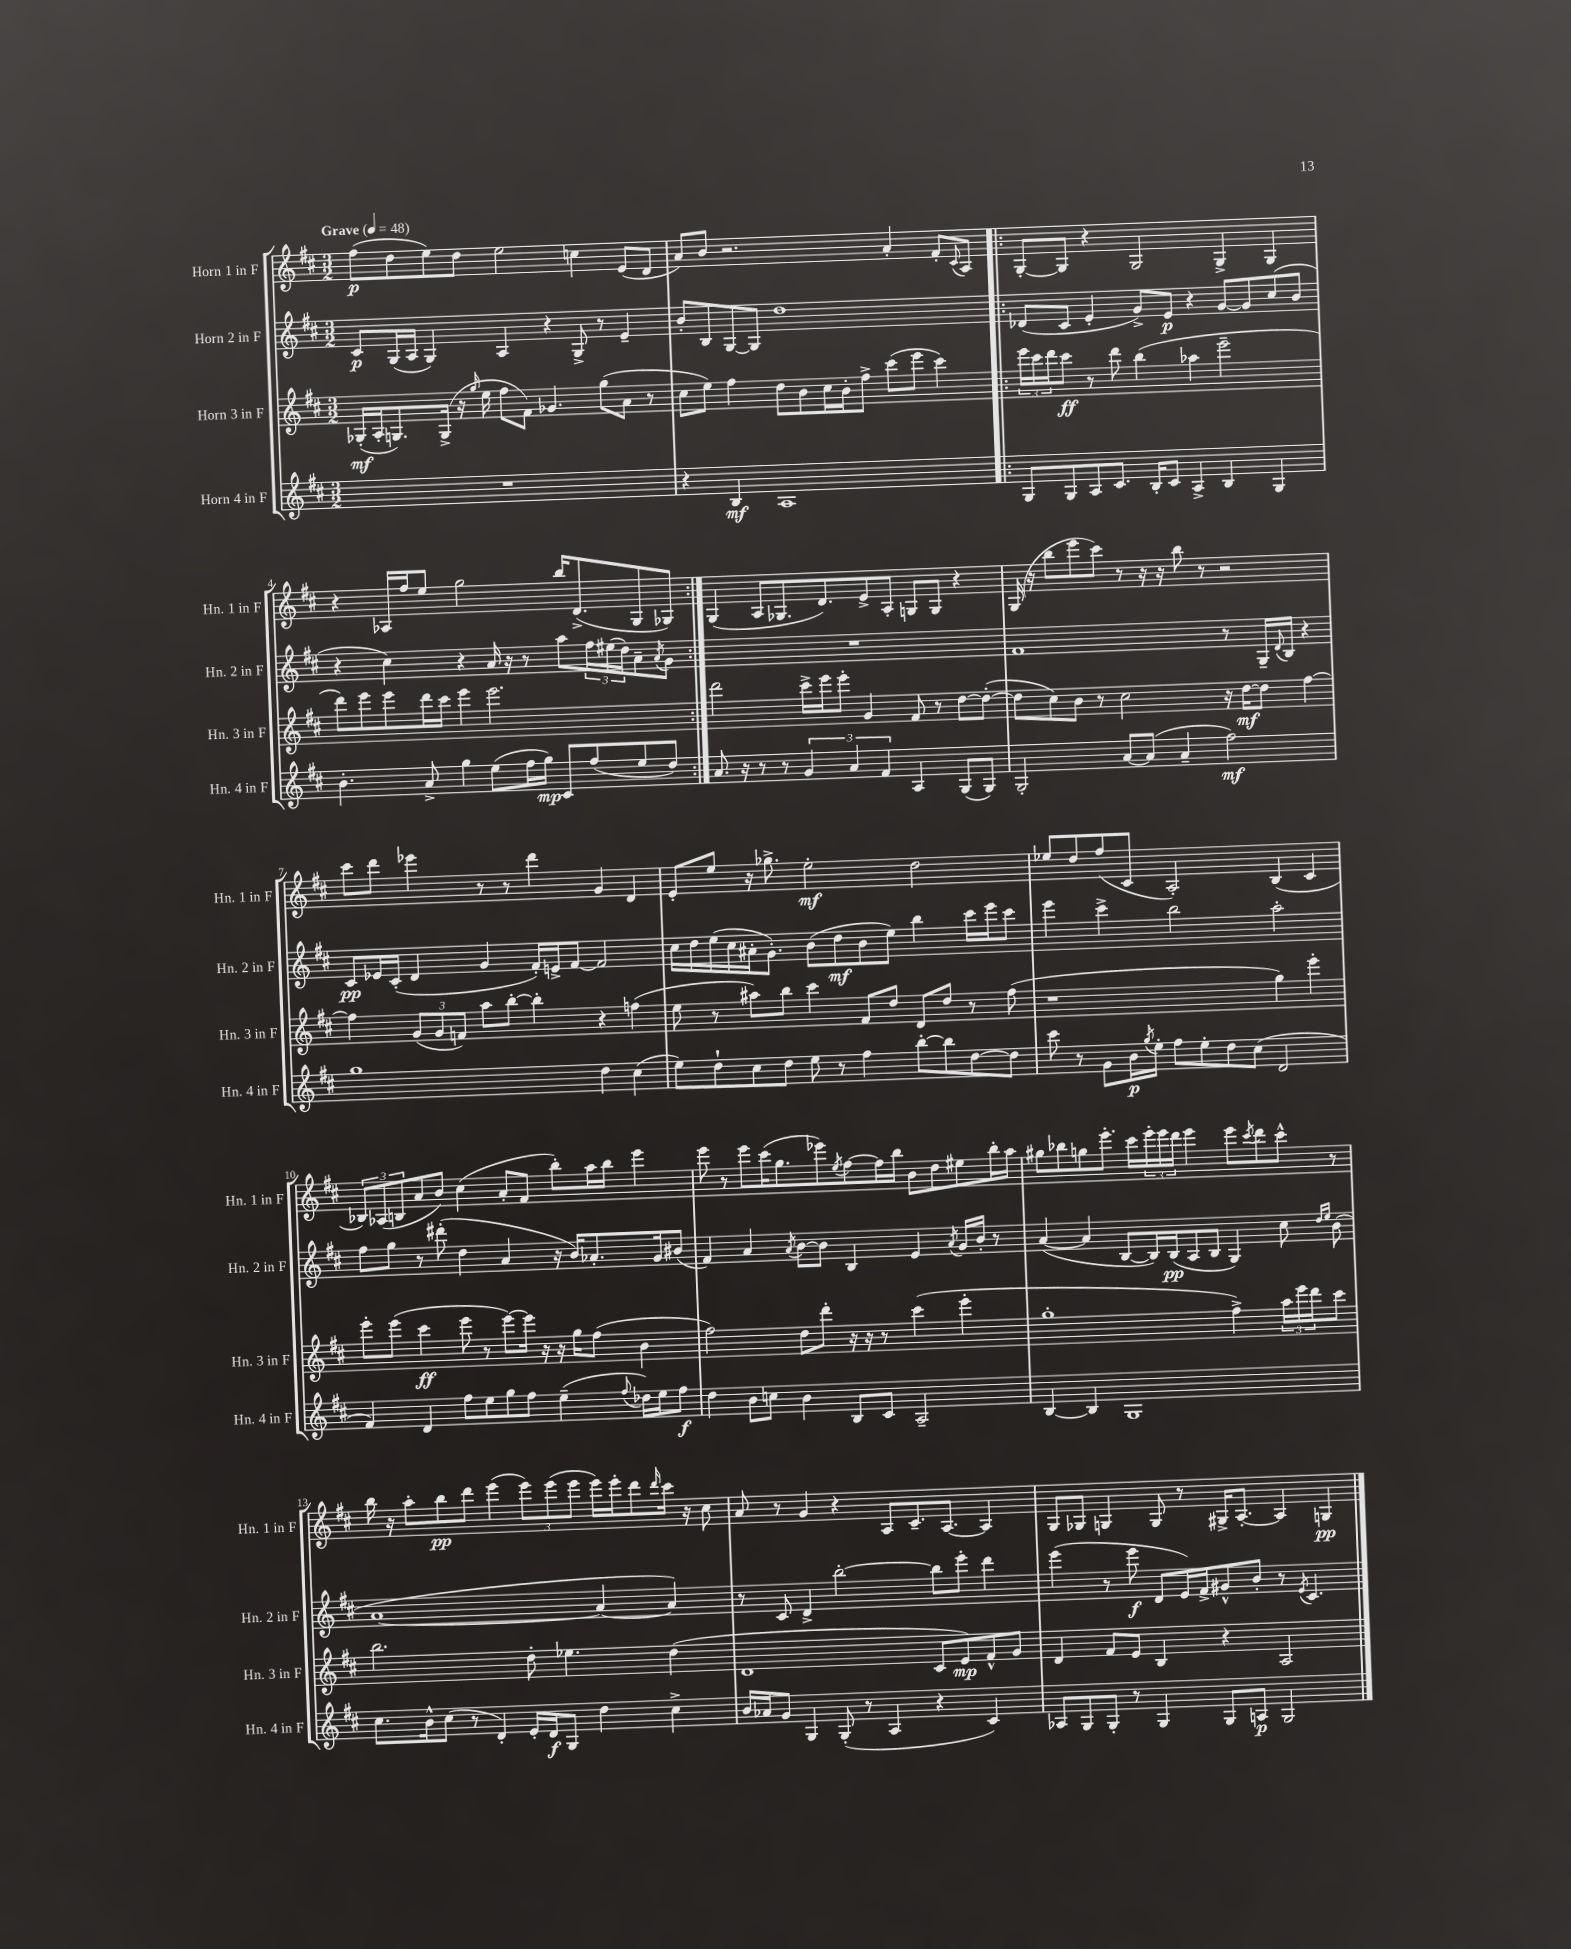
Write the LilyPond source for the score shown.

<<
\new StaffGroup <<
\new Staff = "s0" \with { instrumentName = "Horn 1 in F" shortInstrumentName = "Hn. 1 in F" } {
    \clef treble \key d \major \numericTimeSignature \time 3/2 \tempo "Grave" 4 = 48
    fis''8\p( d''8 e''8) d''8 e''2 c''4 e'8( d'8 |
    a'8) b'8 r2. a'4-. fis'8-. \appoggiatura { cis'8 } a8 |
    \repeat volta 2 { g8~-. g8 r4 g2 g4-> g4 |
    r4 aes16 fis''16 e''8 g''2 b''16 d'8.->( g8 ges8) | }
    g4( a8 ges8. d'8.) e'8-> a8-. g8 g8 r4 |
    g16( r16 b''8 e'''8 cis'''8) r8 r16 r16 b''8 r8 r2 |
    cis'''8 d'''8 ees'''4 r8 r8 d'''4 g'4 d'4 |
    e'8-. e''8 r16 ges''8.-> e''2-.\mf d''2 |
    ees''8 d''8 fis''8( cis'8 a2-.) b4( cis'4 |
    \tuplet 3/2 { bes8) aes8( b8 } a'8 b'8) cis''4( a'8-. fis'8 b''8-.) a''16 b''16 e'''4 |
    e'''8 r8 e'''8 cis'''16( g''8. ees'''8) \acciaccatura { e''8 } fis''8~ fis''16 b''16 b'8 d''8 eis''8 b''16-. a''16 |
    gis''8 bes''8 g''8 e'''8.-. cis'''16 \tuplet 3/2 { e'''16-. e'''16 d'''16 } e'''4 e'''8 \acciaccatura { cis'''8 } d'''8 cis'''8-^ r8 |
    b''16 r16 a''8-. b''8\pp d'''8 e'''4( \tuplet 3/2 { e'''8) e'''8( e'''8 } e'''16) e'''16-. d'''8 \grace { d'''16 } cis'''16 r16 cis''8 |
    a'8 r8 g'4 r4 a8 cis'8.-- a8.~ a4 |
    g8 ges8 g4 g8 r8 gis16-> a8.~-. a4 g4\pp \bar "|." |
}
\new Staff = "s1" \with { instrumentName = "Horn 2 in F" shortInstrumentName = "Hn. 2 in F" } {
    \clef treble \key d \major \numericTimeSignature \time 3/2
    cis'8\p g16( a16 g4) a4 r4 g8-> r8 e'4-- |
    b'8-. b8 g8~ g8 d''1 |
    \repeat volta 2 { des'8( cis'8 e'4-. g'8->) e'8\p r4 g'8~ g'8 cis''8( b'8 |
    r4 cis''4) r4 a'16 r16 r8 a''8 \tuplet 3/2 { fis''16 eis''16( d''16) } a'8-- \acciaccatura { a'8 } g'8 | }
    R1. |
    fis'1 r8 g16-- \appoggiatura { d'8 } b16 r4 |
    cis'8\pp ees'16 cis'16-.( d'4 g'4 fis'16-.) e'16-> fis'8~ fis'2 |
    cis''16 d''16 e''16( cis''16 ais'16-. g'8.-.) b'8( d''8\mf b'8 e''8) b''4 cis'''16 e'''16 cis'''8 |
    e'''4 cis'''4-> b''2 a''2-. |
    fis''8 g''8 r8 dis'''8-.( d''4 a'4 r16 b'16) aes'8.-. g'16 bis'8( |
    fis'4) a'4 \acciaccatura { a'8 } b'8~ b'8 b4 e'4 \acciaccatura { a'8 } g'16 b'16-. r8 |
    a'4~( a'4 b8~ b16) b16\pp( a8 b8 g4) cis''8 \grace { d''16 e''16 } b'8( |
    a'1~ a'4~ a'4) |
    r8 cis'8 d'4-> b''2~-. b''8 e'''8-. d'''4 |
    e'''4( r8 e'''8\f d'8 e'16) fis'16-> gis'8-^ b'8-. r8 \acciaccatura { e'8 } cis'4. \bar "|." |
}
\new Staff = "s2" \with { instrumentName = "Horn 3 in F" shortInstrumentName = "Hn. 3 in F" } {
    \clef treble \key d \major \numericTimeSignature \time 3/2
    ges16-.\mf( a16-. g8.) g16->( r16 \grace { g''16 } e''16 fis''8 fis'8) ges'4. g''8( a'8 r8 |
    cis''8 e''8) fis''4 d''8 b'8 cis''16 b'16-. fis''8-> cis'''8( e'''8 cis'''4) |
    \repeat volta 2 { \tuplet 3/2 { e'''16 cis'''16 d'''16 } cis'''8\ff r8 d'''8 b''4( aes''4 e'''2-- |
    d'''8) e'''8 e'''8 d'''16 cis'''16 e'''4 e'''2. | }
    d'''2 cis'''16-> e'''16 e'''8-. g'4 fis'8 r8 d''8~ d''8~-.( |
    d''8 cis''8) b'8 r8 cis''2 r16 d''16~\mf d''8 fis''4~ |
    fis''4 \tuplet 3/2 { g'8( g'8 f'8) } a''8 b''8~-. b''4-. r4 f''4( |
    e''8 r8 ais''8) b''8 cis'''4 fis'8 d''8 d'8 d''8 r8 fis''8( |
    r1 g''4) e'''4-. |
    e'''8-. e'''8( cis'''4\ff e'''8 r8 e'''8~) e'''16 r16 r16 g''16 fis''8( b'4 |
    fis''2) d''8 d'''8-. r16 r16 r8 cis'''4( e'''4-. |
    g''1-. fis''4->) \tuplet 3/2 { a''16 e'''16 d'''16 } cis'''8 |
    b''2. d''8-. ees''4. d''4( |
    d'1 cis'8 e'8\mp) fis'8-^ g'8 |
    d'4 fis'8 e'8 b4 r4 a2 \bar "|." |
}
\new Staff = "s3" \with { instrumentName = "Horn 4 in F" shortInstrumentName = "Hn. 4 in F" } {
    \clef treble \key d \major \numericTimeSignature \time 3/2
    R1. |
    r4 b4\mf a1 |
    \repeat volta 2 { g8 g8 a8 cis'8. b16-. cis'8 a4-> b4 g4 |
    b'4.-. a'8-> g''4 e''8( fis''16 g''16\mp) cis'8 fis''8( e''8 d''8) | }
    a'8. r16 r8 r8 \tuplet 3/2 { g'4 a'4 fis'4 } a4 g8( g8) |
    g2-. a'8~ a'8( a'4-- fis''2\mf) |
    g''1 d''4 cis''4( |
    e''8) d''8-! cis''8 d''8 e''8 r8 fis''4 b''8~-. b''8 d''8~ d''8 |
    cis'''8 r8 g'8 b'16\p \acciaccatura { g''8 } e''16-. fis''8 e''8-. d''8 cis''8( d'2 |
    fis'4) d'4 fis''8 e''8 g''8 fis''8 e''4--( \appoggiatura { fis''8 } des''16) e''16 fis''8\f |
    d''4 b'8 c''8 b'4 b8 cis'8 a2-- |
    b4~ b4 g1 |
    cis''8. b'16-^ cis''8( r8 d'4-.) e'16-. d'16\f g8 d''4 cis''4-> |
    b'16 aes'16 g'8 g4 g8-.( r8 a4 r4 cis'4) |
    aes8 g8 g8-. r8 g4 g8 a8\p g2 \bar "|." |
}
>>
>>
